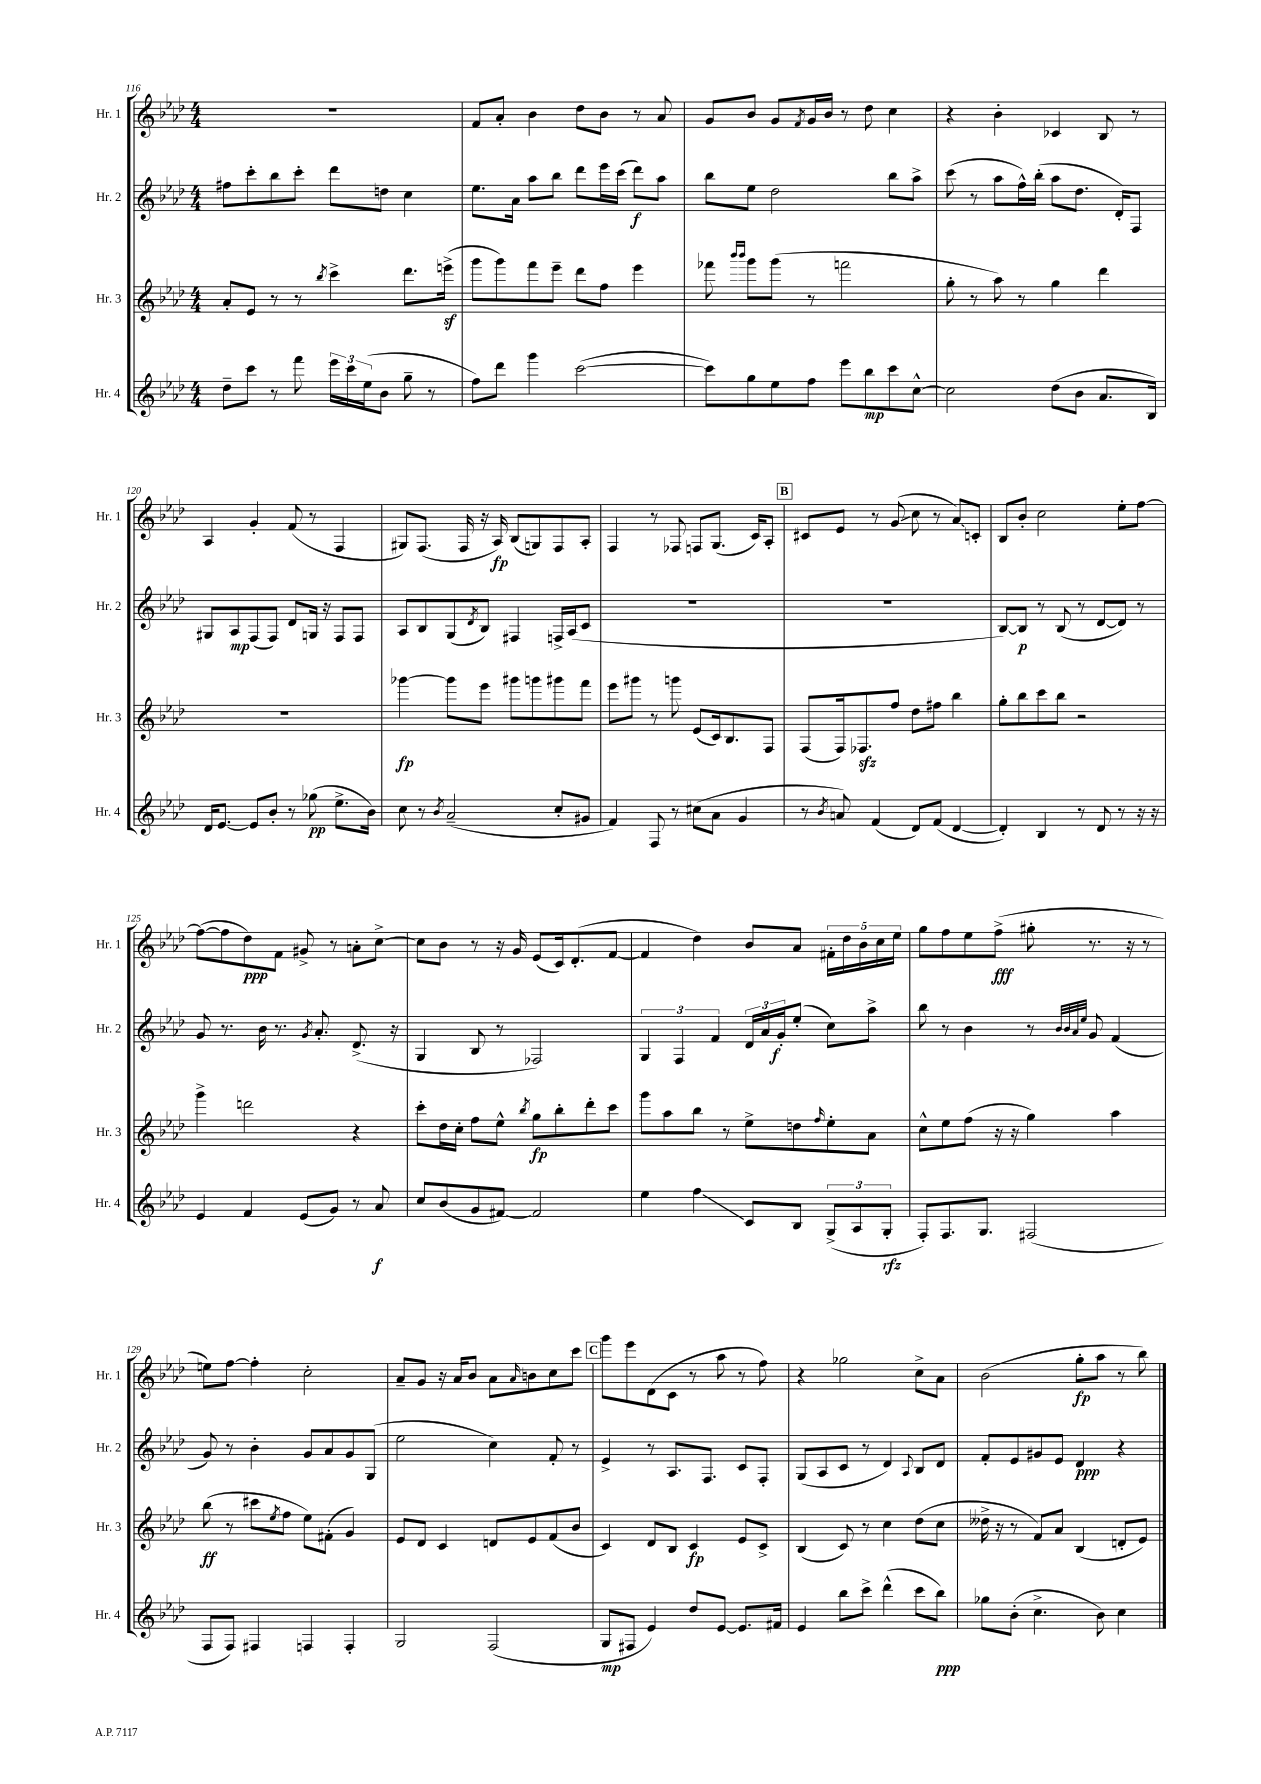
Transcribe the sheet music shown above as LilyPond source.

<<
\new StaffGroup <<
\new Staff = "s0" \with { instrumentName = "Hr. 1" shortInstrumentName = "Hr. 1" } {
    \clef treble \key aes \major \numericTimeSignature \time 4/4
    R1 |
    f'8 aes'8-. bes'4 des''8 bes'8 r8 aes'8 |
    g'8 bes'8 g'8 \acciaccatura { f'8 } g'16 bes'16 r8 des''8 c''4 |
    r4 bes'4-. ces'4 bes8 r8 |
    aes4 g'4-. f'8( r8 f4 |
    gis8) f8.( f16 r16 aes16\fp) bes8( g8) f8 aes8-. |
    f4 r8 fes8 f8 g8.( c'16) aes8-. |
    \mark \markup { \box "B" } cis'8 ees'8 r8 g'8\glissando( c''8 r8 aes'8\glissando) c'8-. |
    bes8 bes'8-. c''2 ees''8-. f''8~ |
    f''8~( f''8 des''8\ppp) f'8 gis'8-> r8 a'8-. c''8~-> |
    c''8 bes'8 r8 r16 g'16 ees'8( c'16) des'8.-.( f'8~ |
    f'4 des''4) bes'8 aes'8 \tuplet 5/4 { fis'16-. des''16 bes'16 c''16 ees''16 } |
    g''8 f''8 ees''8 f''8->\fff( gis''8-. r8. r16 r8 |
    e''8) f''8~ f''4-. c''2-. |
    aes'8-- g'8 r16 aes'16 bes'8 aes'8 \grace { aes'16 } b'8 c''8 c'''8 |
    \mark \markup { \box "C" } g'''8 ees'''8 des'8( c'8 r8 aes''8 r8 f''8) |
    r4 ges''2 c''8-> aes'8 |
    bes'2( g''8-.\fp aes''8 r8 bes''8) \bar "|." |
}
\new Staff = "s1" \with { instrumentName = "Hr. 2" shortInstrumentName = "Hr. 2" } {
    \clef treble \key aes \major \numericTimeSignature \time 4/4
    fis''8 c'''8-. bes''8 c'''8-. des'''8 d''8 c''4 |
    ees''8. aes'16 aes''8 bes''8 des'''8 ees'''16 c'''16( des'''8\f) aes''8 |
    bes''8 ees''8 des''2 bes''8 aes''8-> |
    c'''8( r8 aes''8 f''16-^) bes''16-.( aes''8 des''8. des'16-.) f8 |
    gis8 aes8\mp f8( f8) des'8 g16 r16 f8 f8 |
    aes8 bes8 g8( \acciaccatura { des'8 } bes8) fis4 f16-> aes16( c'8 |
    R1 |
    \mark \markup { \box "B" } R1 |
    bes8~) bes8\p r8 bes8( r8 des'8~ des'8) r8 |
    g'8 r8. bes'16 r8. \acciaccatura { g'8 } aes'8.-. des'8.->( r16 |
    g4 bes8 r8 fes2) |
    \tuplet 3/2 { g4 f4 f'4 } \tuplet 3/2 { des'16 aes'16 g'16-.\f } ees''8-.( c''8) aes''8-> |
    bes''8 r8 bes'4 r8 \grace { bes'32 bes'32 aes'32 ees''32 } g'8 f'4( |
    g'8) r8 bes'4-. g'8 aes'8 g'8 g8( |
    ees''2 c''4) f'8-. r8 |
    \mark \markup { \box "C" } ees'4-> r8 aes8. f8. c'8 f8-. |
    g8( aes8 c'8 r8 des'4) \appoggiatura { aes8 } bes8 des'8 |
    f'8-. ees'8 gis'8 ees'8 des'4\ppp r4 \bar "|." |
}
\new Staff = "s2" \with { instrumentName = "Hr. 3" shortInstrumentName = "Hr. 3" } {
    \clef treble \key aes \major \numericTimeSignature \time 4/4
    aes'8-. ees'8 r8 r8 \acciaccatura { bes''8 } c'''4-> des'''8. e'''16->\sf( |
    g'''8 g'''8) f'''8 ees'''8-- des'''8 f''8 ees'''4 |
    fes'''8 \grace { bes'''16 bes'''16 } g'''8 g'''8( r8 f'''2 |
    g''8-. r8 aes''8) r8 g''4 des'''4 |
    R1 |
    ges'''4~\fp ges'''8 ees'''8 gis'''8 g'''8 gis'''8 f'''8 |
    ees'''8 gis'''8 r8 g'''8 ees'8( c'16) bes8. f8 |
    \mark \markup { \box "B" } f8( f16) fes8.\sfz f''8 des''8 fis''8 bes''4 |
    g''8-. bes''8 c'''8 bes''8 r2 |
    g'''4-> d'''2 r4 |
    c'''8-. des''16 c''16-. f''8 ees''8-^ \acciaccatura { bes''8 } g''8\fp bes''8-. des'''8-. c'''8 |
    g'''8 aes''8 bes''8 r8 ees''8-> d''8 \grace { f''16 } ees''8-. aes'8 |
    c''8-^ ees''8 f''8( r16 r16 g''4) aes''4 |
    bes''8\ff( r8 cis'''8 \acciaccatura { ees''8 } f''8 ees''8) fis'8-.( g'4) |
    ees'8 des'8 c'4 d'8 ees'8 f'8( bes'8 |
    \mark \markup { \box "C" } c'4) des'8 bes8 c'4\fp ees'8 c'8-> |
    bes4( c'8) r8 c''4 des''8( c''8 |
    deses''16-> r16 r8 f'8) aes'8 bes4( d'8-. ees'8) \bar "|." |
}
\new Staff = "s3" \with { instrumentName = "Hr. 4" shortInstrumentName = "Hr. 4" } {
    \clef treble \key aes \major \numericTimeSignature \time 4/4
    des''8-- c'''8 r8 f'''8 \tuplet 3/2 { ees'''16 c'''16 ees''16( } bes'8 g''8-- r8 |
    f''8) des'''8 g'''4 c'''2~( |
    c'''8) g''8 ees''8 f''8 ees'''8 bes''8\mp c'''8 c''8~-^ |
    c''2 des''8( bes'8 aes'8. bes16) |
    des'16 ees'8.~ ees'8 bes'8-. r8 ges''8\pp( ees''8.-> bes'16) |
    c''8 r8 \acciaccatura { bes'8 } aes'2--( c''8-. gis'8 |
    f'4) f8 r8 cis''8( aes'8 g'4 |
    \mark \markup { \box "B" } r8 \acciaccatura { bes'8 } a'8) f'4( des'8) f'8( des'4~ |
    des'4-.) bes4 r8 des'8 r8 r16 r16 |
    ees'4 f'4 ees'8( g'8) r8 aes'8\f |
    c''8 bes'8( g'8 fis'8~) fis'2 |
    ees''4 f''4\glissando c'8 bes8 \tuplet 3/2 { g8->( aes8 g8-.\rfz } |
    f8-.) f8. g8. fis2( |
    f8 f8) fis4 f4 f4-. |
    g2 f2( |
    \mark \markup { \box "C" } g8\mp fis8 ees'4) des''8 ees'8~ ees'8. fis'16 |
    ees'4 bes''8 c'''8-> des'''4-^( c'''8 bes''8\ppp) |
    ges''8 bes'8-.( c''4.-> bes'8) c''4 \bar "|." |
}
>>
>>
\layout { \context { \Score currentBarNumber = #116 } }
